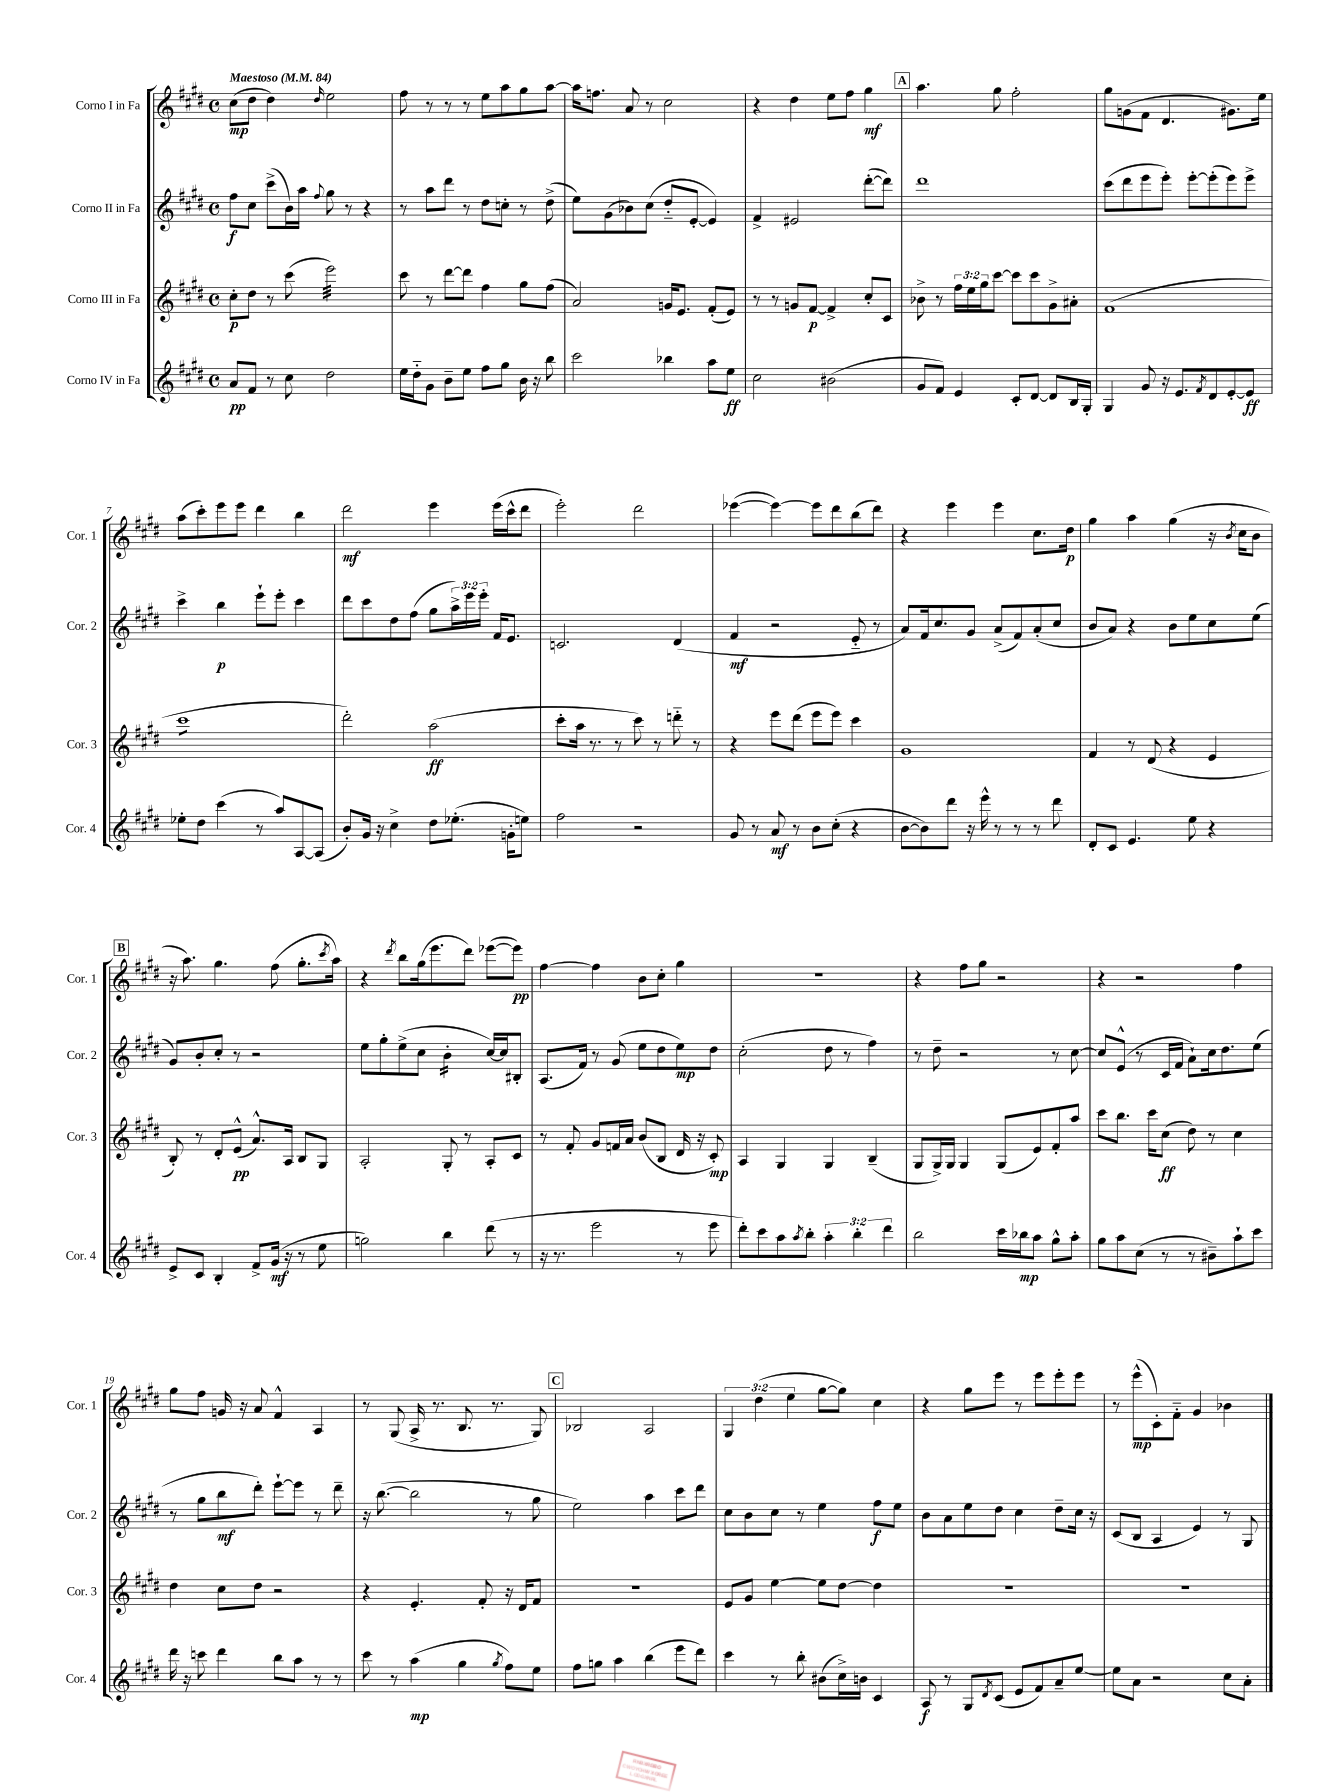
<<
\new StaffGroup <<
\new Staff = "s0" \with { instrumentName = "Corno I in Fa" shortInstrumentName = "Cor. 1" } {
    \clef treble \key e \major \defaultTimeSignature \time 4/4 \override Staff.TupletNumber.text = #tuplet-number::calc-fraction-text \tempo "Maestoso" 4 = 84
    cis''8\mp( dis''8 dis''4) \grace { dis''16 } e''2 |
    fis''8 r8 r8 r8 e''8 a''8 gis''8 a''8~ |
    a''16 f''8. a'8 r8 cis''2 |
    r4 dis''4 e''8 fis''8 gis''4\mf |
    \mark \markup { \box "A" } a''4. gis''8 fis''2-. |
    gis''8 g'8( fis'8 dis'4. gis'8.) e''16 |
    a''8( cis'''8-.) e'''8 e'''8 dis'''4 b''4 |
    dis'''2\mf e'''4 e'''16( cis'''16-^ dis'''8 |
    e'''2-.) dis'''2 |
    ees'''4~( ees'''4~) ees'''8 dis'''8 b''8( dis'''8) |
    r4 e'''4 e'''4 cis''8. dis''16\p |
    gis''4 a''4 gis''4( r16 \acciaccatura { b'8 } cis''16 b'8 |
    \mark \markup { \box "B" } r16 a''8.) gis''4. fis''8( gis''8.-. \acciaccatura { cis'''8 } a''16) |
    r4 \acciaccatura { dis'''8 } b''8 gis''16( e'''8. dis'''8) ees'''8~( ees'''8\pp) |
    fis''4~ fis''4 b'8 cis''8-. gis''4 |
    R1 |
    r4 fis''8 gis''8 r2 |
    r4 r2 fis''4 |
    gis''8 fis''8 g'16 r16 a'8 fis'4-^ a4 |
    r8 gis8( a16-> r8. b8. r8. gis8) |
    \mark \markup { \box "C" } bes2 a2 |
    \tuplet 3/2 { gis4 dis''4( e''4 } gis''8~ gis''8) cis''4 |
    r4 gis''8 e'''8 r8 e'''8 e'''8-. e'''8 |
    r8 e'''8-^\mp( cis'8-.) fis'8-_ gis'4 bes'4 \bar "|." |
}
\new Staff = "s1" \with { instrumentName = "Corno II in Fa" shortInstrumentName = "Cor. 2" } {
    \clef treble \key e \major \defaultTimeSignature \time 4/4 \override Staff.TupletNumber.text = #tuplet-number::calc-fraction-text
    fis''8\f cis''8 cis'''8->( b'16) a''16 \appoggiatura { fis''8 } gis''8 r8 r4 |
    r8 a''8 dis'''8 r8 dis''8 c''8-. r8 dis''8->( |
    e''8) gis'8( bes'8) cis''8( dis''8-_ e'8~-. e'4) |
    fis'4-> eis'2 dis'''8~-.( dis'''8) |
    \mark \markup { \box "A" } dis'''1 |
    cis'''8( dis'''8 e'''8 e'''8-.) e'''8~-. e'''8-.( e'''8) e'''8-> |
    cis'''4-> b''4\p e'''8-! e'''8-. cis'''4 |
    dis'''8 cis'''8 dis''8 fis''8( gis''8 \tuplet 3/2 { a''16->) e'''16 e'''16-. } fis'16 e'8. |
    c'2. dis'4( |
    fis'4\mf r2 e'8-_ r8 |
    a'8) fis'16 cis''8. gis'8 a'8->( fis'8) a'8-.( cis''8 |
    b'8 a'8) r4 b'8 e''8 cis''8 e''8( |
    \mark \markup { \box "B" } gis'8) b'8-. cis''8-. r8 r2 |
    e''8 gis''8-. e''8->( cis''8 b'4:16-. cis''16~) cis''16 bis8-. |
    a8.( fis'16) r8 gis'8( e''8 dis''8 e''8\mp) dis''8 |
    cis''2-.( dis''8 r8 fis''4) |
    r8 dis''8-- r2 r8 cis''8~ |
    cis''8 e'8-^( r8 cis'16 fis'16 a'8-!) cis''16 dis''8. e''8( |
    r8 gis''8 b''8\mf dis'''8-.) e'''8~-! e'''8 r8 dis'''8-- |
    r16 b''8.~( b''2 r8 gis''8 |
    \mark \markup { \box "C" } e''2) a''4 cis'''8 dis'''8 |
    cis''8 b'8 cis''8 r8 e''4 fis''8\f e''8 |
    b'8 a'8 e''8 dis''8 cis''4 dis''8-- cis''16 r16 |
    cis'8( b8 a4 e'4) r8 gis8 \bar "|." |
}
\new Staff = "s2" \with { instrumentName = "Corno III in Fa" shortInstrumentName = "Cor. 3" } {
    \clef treble \key e \major \defaultTimeSignature \time 4/4 \override Staff.TupletNumber.text = #tuplet-number::calc-fraction-text
    cis''8-.\p dis''8 r8 cis'''8( e'''2:32) |
    cis'''8 r8 dis'''8~ dis'''8 fis''4 gis''8 fis''8( |
    a'2) g'16 e'8. fis'8-.( e'8) |
    r8 r8 g'8 fis'8~\p fis'4-> cis''8-. cis'8 |
    \mark \markup { \box "A" } bes'8-> r8 \tuplet 3/2 { fis''16 e''16 gis''16 } cis'''8~ cis'''8 cis'''8 gis'8-> ais'8-. |
    fis'1( |
    cis'''1:8 |
    dis'''2-.) a''2\ff( |
    cis'''8-. a''16 r8. r8 cis'''8) r8 d'''8-_ r8 |
    r4 e'''8 dis'''8( e'''8 e'''8) cis'''4 |
    gis'1 |
    fis'4 r8 dis'8( r4 e'4 |
    \mark \markup { \box "B" } b8-.) r8 dis'8-. e'8-^\pp( a'8.-^) a16 b8 gis8 |
    a2-. gis8-. r8 a8-. cis'8 |
    r8 fis'8-. gis'8 f'16 a'16 b'8( b8 dis'16 r16 cis'8-.\mp) |
    a4 gis4 gis4 b4--( |
    gis8 gis16->) gis16 gis4 gis8( e'8) fis'8-. a''8 |
    cis'''8 b''8. cis'''16 cis''8\ff( dis''8) r8 cis''4 |
    dis''4 cis''8 dis''8 r2 |
    r4 e'4.-. fis'8-. r16 dis'16 fis'8 |
    \mark \markup { \box "C" } r1 |
    e'8 gis'8 e''4~ e''8 dis''8~ dis''4 |
    R1 |
    R1 \bar "|." |
}
\new Staff = "s3" \with { instrumentName = "Corno IV in Fa" shortInstrumentName = "Cor. 4" } {
    \clef treble \key e \major \defaultTimeSignature \time 4/4 \override Staff.TupletNumber.text = #tuplet-number::calc-fraction-text
    a'8\pp fis'8 r8 cis''8 dis''2 |
    e''16 dis''16-_ gis'8 b'8-- e''8 fis''8 gis''8 b'16 r16 b''8 |
    cis'''2 bes''4 a''8 e''8\ff |
    cis''2 bis'2( |
    \mark \markup { \box "A" } gis'8 fis'8) e'4 cis'8-. dis'8~ dis'8 b16 gis16-. |
    gis4 gis'8 r16 e'8. \acciaccatura { fis'8 } dis'8 e'8~-. e'8\ff |
    ees''8-. dis''8 cis'''4( r8 a''8) a8~ a8( |
    b'8-.) gis'16 r16 cis''4-> dis''8 ees''8.-.( g'16-. e''8) |
    fis''2 r2 |
    gis'8 r8 a'8\mf r8 b'8 cis''8-.( r4 |
    b'8~ b'8) dis'''8 r16 e'''16-^ r8 r8 r8 dis'''8 |
    dis'8-. cis'8 e'4. e''8 r4 |
    \mark \markup { \box "B" } e'8-> cis'8 b4-. fis'8-> gis'16\mf( r16 r8 e''8 |
    g''2) b''4 dis'''8( r8 |
    r16 r8. e'''2 r8 e'''8 |
    dis'''8-.) cis'''8 a''8 \acciaccatura { a''8 } b''8-. \tuplet 3/2 { a''4-. b''4-. dis'''4 } |
    b''2 cis'''16 bes''16\mp a''8 gis''8-^ a''8-. |
    gis''8 a''8 cis''8( r8 r8 bis'8--) a''8-! cis'''8 |
    dis'''16 r16 c'''8 dis'''4 b''8 a''8 r8 r8 |
    cis'''8 r8 a''4\mp( gis''4 \acciaccatura { gis''8 } fis''8) e''8 |
    \mark \markup { \box "C" } fis''8 g''8 a''4 b''4( e'''8 dis'''8) |
    cis'''4 r8 b''8-. bis'8( cis''16->) b'16 cis'4 |
    a8\f r8 gis8 \acciaccatura { dis'8 } cis'8( e'8 fis'8) a'8-- e''8~ |
    e''8 a'8 r2 cis''8 a'8-. \bar "|." |
}
>>
>>
